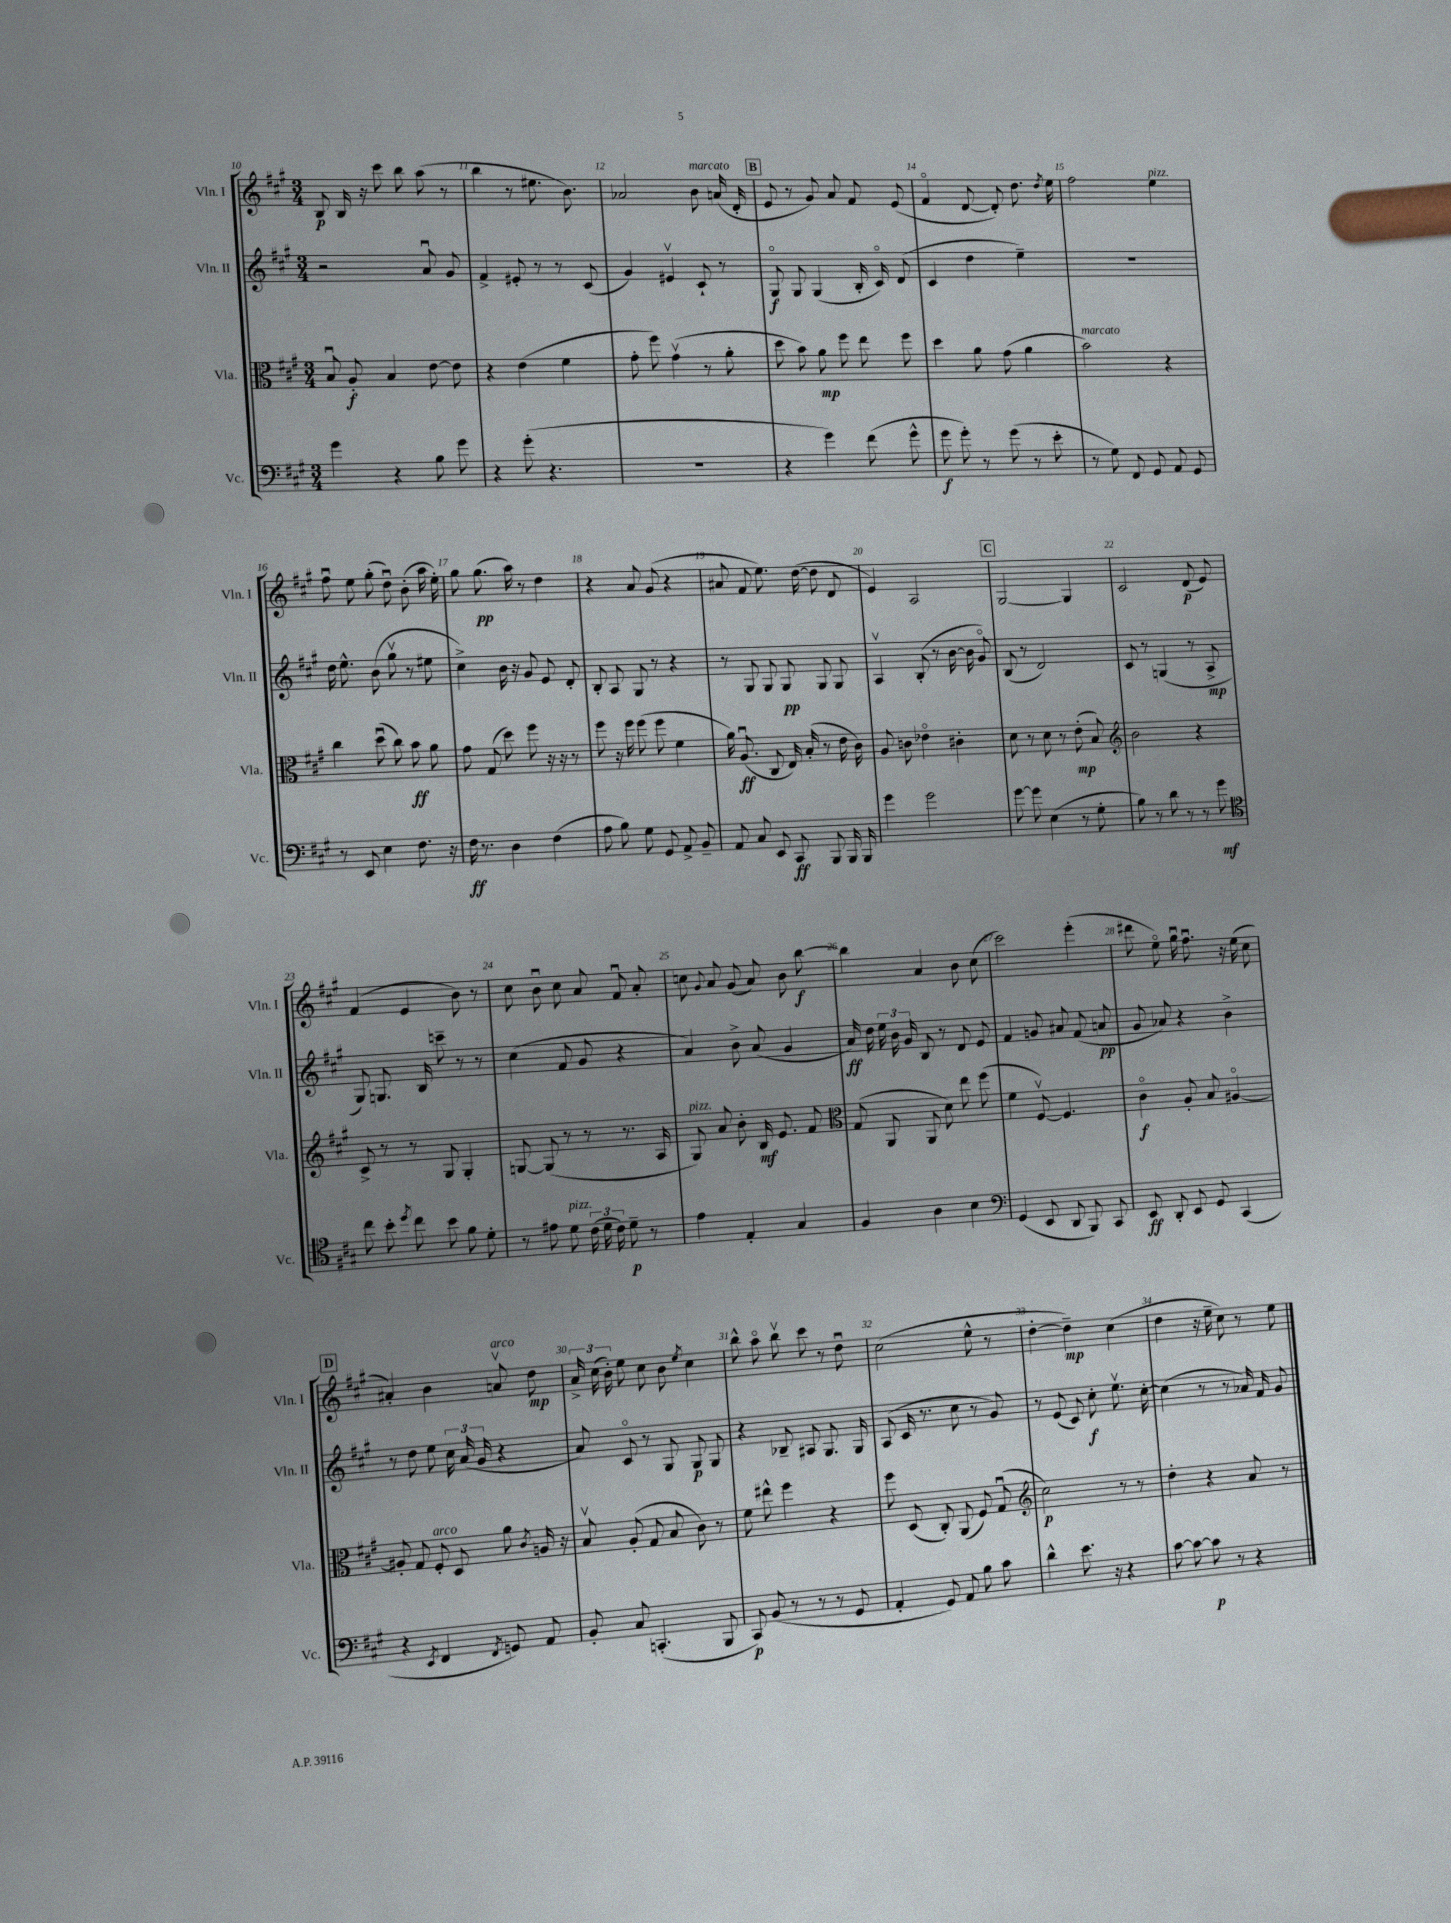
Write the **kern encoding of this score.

**kern	**kern	**kern	**kern
*staff4	*staff3	*staff2	*staff1
*clefF4	*clefC3	*clefG2	*clefG2
*k[f#c#g#]	*k[f#c#g#]	*k[f#c#g#]	*k[f#c#g#]
*M3/4	*M3/4	*M3/4	*M3/4
4g#	8Bu	2r	8B
.	8A'	.	16B
.	.	.	16r
4r	4B	.	8ccc#
.	.	.	8bb
8B	[8e	8au	(8aa
8g#	8e]	8g#	8r
=	=	=	=
4r	4r	4f#^	4bb
(8g#'	(4e	8e#'	8r
4.r	.	8r	8.ee#
.	4f#	8r	.
.	.	.	8.b)
.	.	(8c#	.
=	=	=	=
2.r	8g#'	4g#)	2a-
.	8ff#)	.	.
.	(4g#v	4e#v	.
.	8r	8c#`	8b
.	8a'	8r	(16a
.	.	.	16d'
=	=	=	=
4r	8dd	8G#o	8e
.	8b)	8G#	8r
4g#)	8a	(4G#	8g#)
.	8ff#	.	8a
(8f#	8ee	16B'	8f#
.	.	16c#o)	.
8g#^^	8ff#	(8d	(8e
=	=	=	=
8g#	4dd	4c#	4f#o
8g#')	.	.	.
8r	8a	4dd	[8d
(8g#	(8g#	.	8d'])
8r	4a	4ee~)	8.dd
8e'	.	.	.
.	.	.	8qdd
.	.	.	16ee
=	=	=	=
8r	2b)	2.r	2ff#
8G#)	.	.	.
8FF#	.	.	.
8GG#	.	.	.
8AA	4r	.	4ee
8GG#	.	.	.
=	=	=	=
8r	4cc#	16dd	8ff#u
.	.	8.ee^^	.
8EE	.	.	8ee
4E	(8ddu	(8b	(8gg#'
.	8cc#)	8gg#v	8ddu)
8.F#	8b	8r	(8b'
.	8a	8ee#	16aa
16r	.	.	16ee')
=	=	=	=
16F#	8g#	4cc#^)	8gg#
8.r	.	.	.
.	(8G#	.	(8.gg#
4D	8dd)	16b	.
.	.	16r	16aa)
.	8ff#	8g#	8r
(4F#	16r	8e	4dd
.	16r	.	.
.	8r	8d'	.
=	=	=	=
8A	8ff#	8B'	4r
8B)	16r	8A	.
.	16ff#	.	.
8G#	(8ff#	8G#	8a
8GG#	8ff#	8r	(8g#
8AA^	4f#	4r	4r
8BB~	.	.	.
=	=	=	=
8AA	16a)	8r	8a#
.	(8.Au	.	.
8C#	.	8G#	8f#
8EE	8C#	8G#	8.ee)
8CC#	16E)	8G#	.
.	(16B'	.	([16dd
8BBB	8r	8G#	8dd]
16BBB	16e	8G#	8d
16BBB	16c#)	.	.
=	=	=	=
4g#	8A	4Av	4e)
.	8c	.	.
2g#	4e-o	(8B'	2A
.	.	8r	.
.	4c#'	[16b	.
.	.	16b]	.
.	.	8g#o)	.
=	=	=	=
[8g#	8d	(8B	[2G#
8g#]	8r	8r	.
(4E	8d	2d)	.
.	8r	.	.
8r	(8e'	.	4G#]
8G#'	8B)	.	.
=	=	=	=
*	*clefG2	*	*
8B)	2b	8c#	2c#
8r	.	8r	.
8d	.	(4G	.
8r	.	.	.
8r	4r	8r	(8d
8g#	.	8A^	8e)
=	=	=	=
*clefC4	*	*	*
8cc#	8c#^	8G#)	(4f#
8b'	8r	8.G	.
8qdd	.	.	.
8cc#	8r	.	4e
.	.	16B	.
8b	8G#	8ccc~	.
8f#	4G#'	8r	8b)
8d'	.	8r	8r
=	=	=	=
8r	[8G	(4cc#	8cc#
8e#	(8G]	.	8bu
8d	8r	8f#	8cc#
(24c#	8r	8g#	8a
24d	.	.	.
24c#)	.	.	.
8d~	8.r	4r	8f#u
8r	.	.	8a'
.	16A	.	.
=	=	=	=
4e	8G#)	4a)	8cc
.	.	.	8qqg#
.	8a	.	8a
4E'	8b'	8b^	(8g#
.	16B	(8a	8a)
.	8.e	.	.
4G#	.	4g#	8b
.	8f#	.	[8bb
=	=	=	=
*	*clefC3	*	*
4F#	(8G#	16a)	4bb]
.	.	16dd	.
.	8AA	24ee	.
.	.	24b	.
.	.	24g#	.
4A	8AA	8B	4a
.	8d)	8r	.
4B	8ee	8d	8b
.	(8ff#	8e	(8cc#
=	=	=	=
*clefF4	*	*	*
(4GG#	4f#	4f#	2ccc#)
8EE	[8F#v)	8g	.
8DD	4.F#]	8a#	.
8BBB)	.	(8f#	(4eee'
8CC#	.	8a	.
=	=	=	=
8EE	4c#o	8g#	8ddd#
8DD'	.	8a-)	8eeo)
8EE	8A'	4r	16gg#u
.	.	.	8.ff#u
8GG#	8B	.	.
(4CC#	[4A#o	4b^	16r
.	.	.	(16ee
.	.	.	8cc#
=	=	=	=
4r	8A#']	8r	4a#')
.	8G#	8dd	.
8qEE	.	.	.
4FF#	8F#'	8ee	4b
.	8D	24cc#	.
.	.	(24a	.
.	.	24g#	.
8qFF#	.	.	.
8GG)	8a	4r	8av
.	8qc#	.	.
8AA	16A	.	8dd
.	16r	.	.
=	=	=	=
8BB'	8Bv	8a)	24a^
.	.	.	(24cc#
.	.	.	24b')
8C#	(8A'	8c#o	8ee
(4.CC'	8G#	8r	8cc#
.	8B	8G#	8b
.	.	.	8qee
.	8c#)	8G#	4cc#
8BBB	8r	8G#	.
=	=	=	=
8CC#)	8f#	4r	8bb^^
(8BB	8ee#^^	.	8aao
8r	4ff#	8B-~	8bbv
8r	.	8A#	8ccc#
8r	4r	8.G#	8r
8GG#	.	.	8ddu
.	.	16G#	.
=	=	=	=
4AA'	8ff#	(8A	(2cc#
.	(8D	16c#	.
.	.	8.r	.
8GG#)	8C#')	.	.
8AA	(8AA	8cc#	.
8B	8F#)	8r	8ee^^
8c#	(8G#u	8g#)	8r
=	=	=	=
*	*clefG2	*	*
4d^^	2cc#)	8r	[4dd'
.	.	(8e	.
8.e	.	8c#)	4dd~])
.	.	8cc#'	.
16r	.	.	.
4r	8r	8.eev	(4cc#
.	8r	.	.
.	.	[16cc#'	.
=	=	=	=
[8c#	4dd'	(4cc#]	4dd
8c#_	.	.	.
8c#]	4r	8r	16r
.	.	.	16ee~
8r	.	8r	8cc#)
4r	8a	16a-)	8r
.	.	16f#	.
.	8r	8g#	8ee
==	==	==	==
*-	*-	*-	*-
